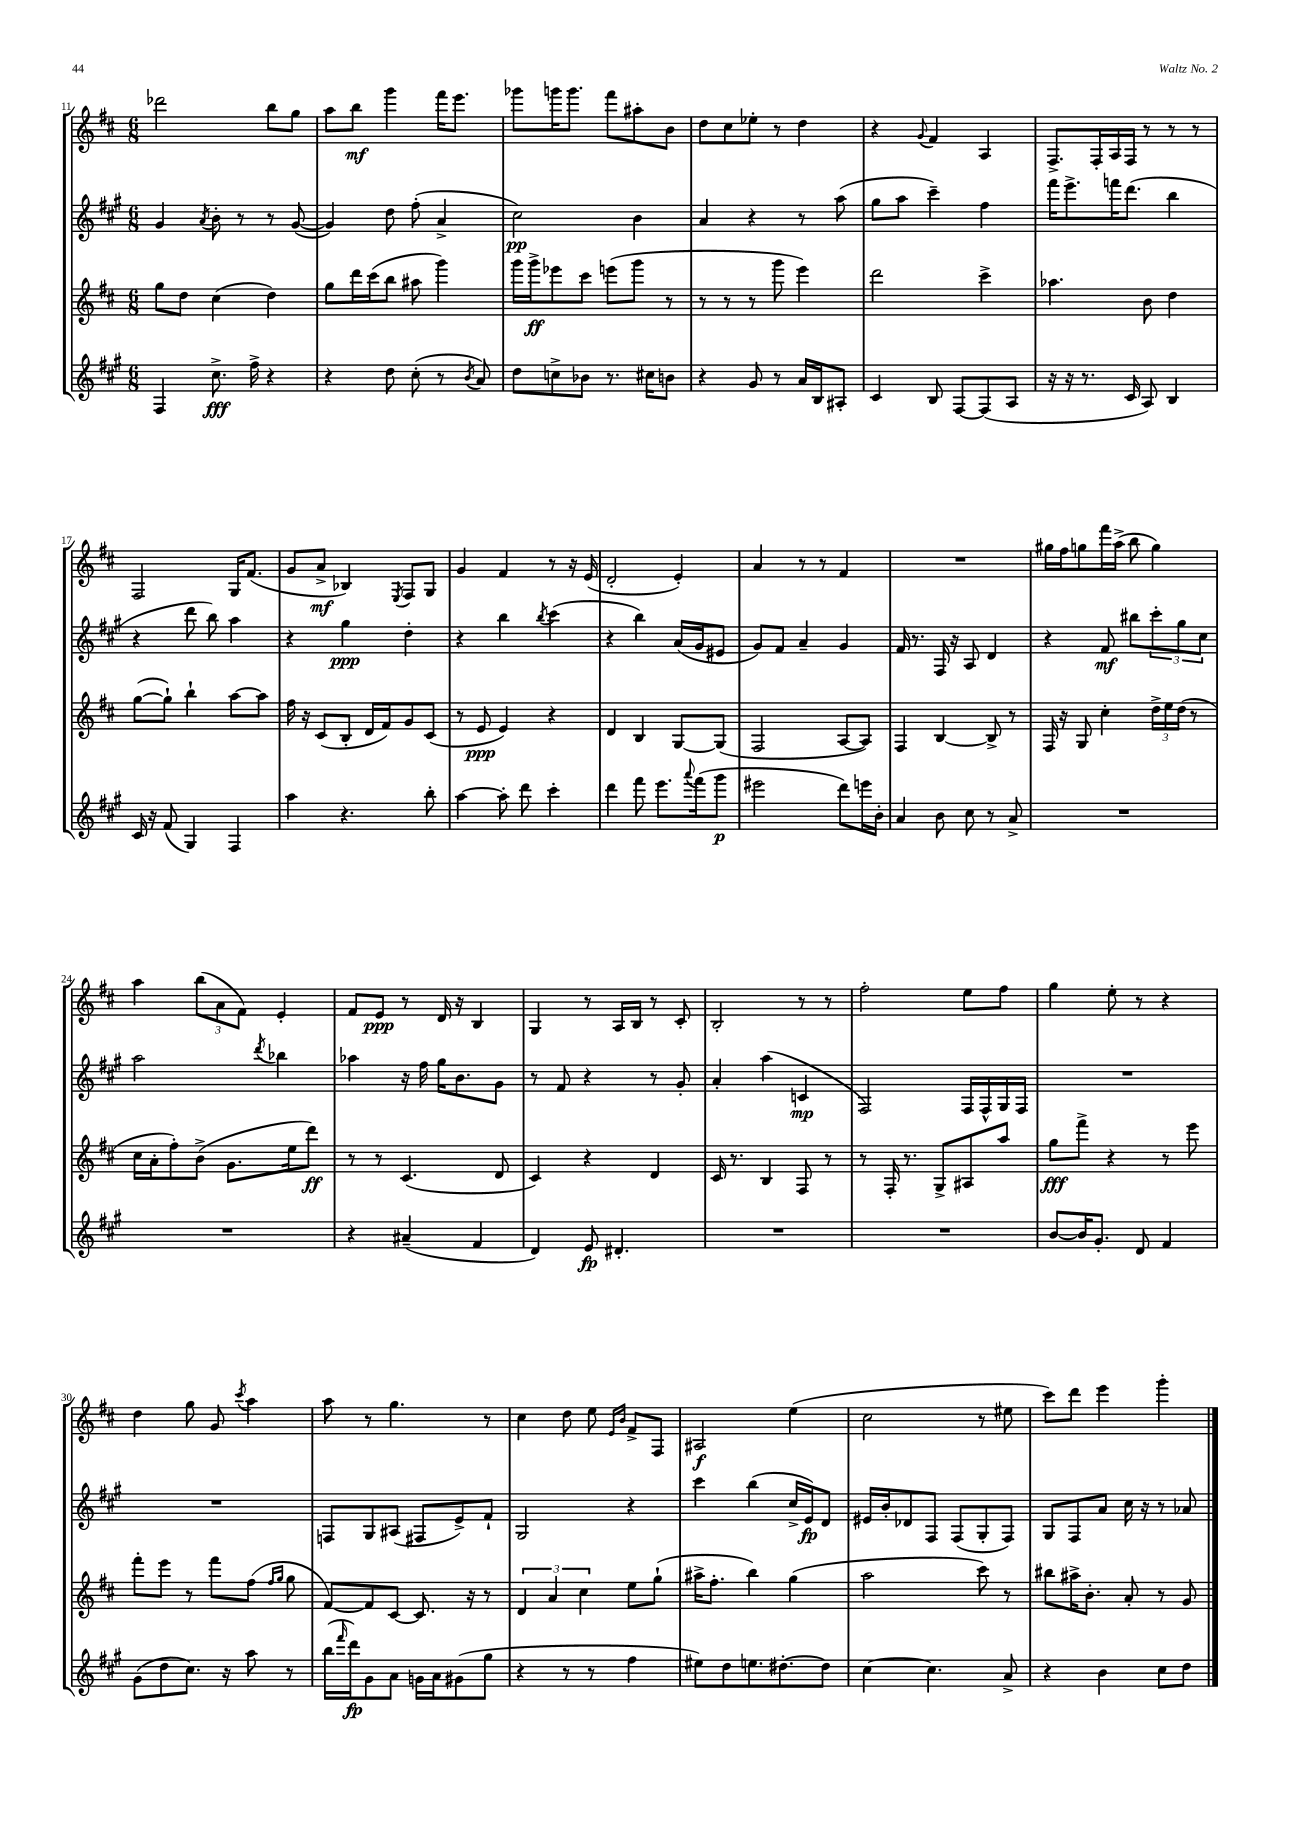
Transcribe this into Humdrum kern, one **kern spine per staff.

**kern	**kern	**kern	**kern
*staff4	*staff3	*staff2	*staff1
*clefG2	*clefG2	*clefG2	*clefG2
*k[f#c#g#]	*k[f#c#]	*k[f#c#g#]	*k[f#c#]
*M6/8	*M6/8	*M6/8	*M6/8
4F#/	8gg\L	4g#/	2ddd-\
.	8dd\J	.	.
.	.	8qa/	.
8.cc#^\	(4cc#\	8b'\	.
.	.	8r	.
16ff#^\	.	.	.
4r	4dd\)	8r	8bb\L
.	.	([8g#/	8gg\J
=	=	=	=
4r	8gg\L	4g#/])	8aa\L
.	16ddd\L	.	8bb\J
.	(16ccc#\J	.	.
8dd\	8bb\J	8dd\	4ggg\
(8cc#'\	8aa#\	(8ff#'\	.
8r	4ggg\)	4a^/	16fff#\LK
.	.	.	8.eee\J
8qb/	.	.	.
8a/)	.	.	.
=	=	=	=
8dd\L	16ggg\LL	2cc#\)	8ggg-\L
.	16ggg^\J	.	.
8cc^\	8eee-\	.	16ggg\K
.	.	.	8.ggg\J
8b-\J	8ccc#\J	.	.
8.r	(8eee\L	.	8fff#\L
.	8ggg\J	4b\	8aa#'\
16cc#\LK	.	.	.
8b\J	8r	.	8b\J
=	=	=	=
4r	8r	4a/	8dd\L
.	8r	.	8cc#\
8g#/	8r	4r	8ee-'\J
8r	8ggg\	.	8r
16a/LL	4eee\)	8r	4dd\
16B/J	.	.	.
8A#'/J	.	(8aa\	.
=	=	=	=
4c#/	2ddd\	8gg#\L	4r
.	.	8aa\J	.
.	.	.	8qqg/
8B/	.	4ccc#~\)	4f#/
[8F#/L	.	.	.
(8F#/]	4ccc#^\	4ff#\	4A/
8A/J	.	.	.
=	=	=	=
16r	4.aa-\	16fff#\LK	8.F#^/L
16r	.	8.eee^\	.
8.r	.	.	.
.	.	.	16F#'/L
.	.	16fff\K	16A/
16c#/	.	(8.ddd\J	16F#/JJ
8A/)	8b\	.	8r
4B/	4dd\	4bb\	8r
.	.	.	8r
=	=	=	=
16c#/	([8gg\L	4r	2F#/
16r	.	.	.
(8f#/	8gg`\]J)	.	.
4G#/)	4bb`\	8ddd\	.
.	.	8bb\)	.
4F#/	[8aa\L	4aa\	16G/LK
.	.	.	(8.f#/J
.	8aa\]J	.	.
=	=	=	=
4aa\	16ff#\	4r	8g/L
.	16r	.	.
.	(8c#/L	.	8a^/J
4.r	8B'/J	4gg#\	4B-/)
.	16d/LL	.	.
.	16f#/J)	.	.
.	.	.	8qE/
.	8g/	4dd'\	8F#/L
8bb'\	(8c#/J	.	8G/J
=	=	=	=
[4aa\	8r	4r	4g/
.	8e/	.	.
8aa'\]	4e/)	4bb\	4f#/
8ddd\	.	.	.
.	.	8qbb/	.
4ccc#'\	4r	(4ccc#\	8r
.	.	.	16r
.	.	.	(16e/
=	=	=	=
4ddd\	4d/	4r	2d'/
8fff#\	4B/	4bb\)	.
8.eee\L	.	.	.
.	[8G/L	(16a/LL	4e'/)
8qqaaa/	.	.	.
(16fff#\k	.	16g#/J	.
8ggg#\J	(8G/]J	8e#/J	.
=	=	=	=
2eee#\	2F#/	8g#/L)	4a/
.	.	8f#/J	.
.	.	4a~/	8r
.	.	.	8r
8ddd\L)	[8A/L	4g#/	4f#/
16eee\L	8A/]J)	.	.
16b'\JJ	.	.	.
=	=	=	=
4a/	4F#/	16f#/	2.r
.	.	8.r	.
8b\	[4B/	16F#/	.
.	.	16r	.
8cc#\	.	8A/	.
8r	8B^/]	4d/	.
8a^/	8r	.	.
=	=	=	=
2.r	16F#/	4r	16gg#\LL
.	16r	.	16ff#\J
.	8G/	.	8gg\
.	4cc#'\	8f#/	16fff#\L
.	.	.	(16aa^\JJ
.	.	8bb#\L	8bb\
.	24dd^\LL	12ccc#'\	4gg\)
.	24ee\	.	.
.	(24dd\JJ	12gg#\	.
.	8r	.	.
.	.	12cc#\J	.
=	=	=	=
2.r	16cc#\LL	2aa\	4aa\
.	16a'\J	.	.
.	8ff#'\)	.	.
.	(8b^\J	.	(12bb\L
.	.	.	12a\
.	8.g\L	.	.
.	.	.	12f#\J)
.	.	8qddd/	.
.	.	4bb-\	4e'/
.	16ee\k	.	.
.	8ddd\J)	.	.
=	=	=	=
4r	8r	4aa-\	8f#/L
.	8r	.	8e/J
(4a#~/	(4.c#/	16r	8r
.	.	16ff#\	.
.	.	16gg#\LK	16d/
.	.	8.b\	16r
4f#/	.	.	4B/
.	8d/	8g#\J	.
=	=	=	=
4d/)	4c#/)	8r	4G/
.	.	8f#/	.
8e/	4r	4r	8r
4.d#'/	.	.	16A/LL
.	.	.	16B/JJ
.	4d/	8r	8r
.	.	8g#'/	8c#'/
=	=	=	=
2.r	16c#/	4a'/	2B'/
.	8.r	.	.
.	4B/	(4aa\	.
.	8F#/	4c/	8r
.	8r	.	8r
=	=	=	=
2.r	8r	2F#/)	2ff#'\
.	16F#'/	.	.
.	8.r	.	.
.	8G^/L	.	.
.	8A#/	16F#/LL	8ee\L
.	.	16F#^^/	.
.	8aa/J	16G#/	8ff#\J
.	.	16F#/JJ	.
=	=	=	=
[8b/L	8gg\L	2.r	4gg\
16b/]K	8fff#^\J	.	.
8.g#'/J	.	.	.
.	4r	.	8ee'\
8d/	.	.	8r
4f#/	8r	.	4r
.	8eee\	.	.
=	=	=	=
(8g#\L	8fff#'\L	2.r	4dd\
8dd\	8eee\J	.	.
8.cc#\J)	8r	.	8gg\
.	8fff#\L	.	8g/
16r	.	.	.
.	.	.	8qccc#/
8aa\	(8ff#\J	.	4aa\
.	16qqff#/LL	.	.
.	16qqgg/JJ	.	.
8r	8gg\	.	.
=	=	=	=
(16bb\LL	[8f#/L)	8F/L	8aa\
16qqfff#/	.	.	.
16ddd\J)	.	.	.
8g#\	8f#/]	8G#/	8r
8a\J	[8c#/J	(8A#/J	4.gg\
16g\LL	8.c#/]	8F#/L	.
16a\J	.	.	.
(8g#\	.	8e^/)	.
.	16r	.	.
8gg#\J	8r	8f#`/J	8r
=	=	=	=
4r	6d/	2G#/	4cc#\
.	6a/	.	.
8r	.	.	8dd\
.	6cc#\	.	.
8r	.	.	8ee\
.	.	.	16qqe/LL
.	.	.	16qqb/JJ
4ff#\	8ee\L	4r	8f#^/L
.	(8gg`\J	.	8F#/J
=	=	=	=
8ee#\L)	16aa#^\LK	4ccc#\	2A#/
.	8.ff#'\J	.	.
8dd\	.	.	.
8.ee\	4bb\)	(4bb\	.
[8.dd#'\	.	.	.
.	(4gg\	16cc#^/LL	(4ee\
.	.	16e/J)	.
8dd#\]J	.	8d/J	.
=	=	=	=
[4cc#\	2aa\	16e#/LL	2cc#\
.	.	16b'/J	.
.	.	8d-/	.
4.cc#\]	.	8F#/J	.
.	.	(8F#/L	.
.	8ccc#\)	8G#'/	8r
8a^/	8r	8F#/J)	8ee#\
=	=	=	=
4r	8bb#\L	8G#/L	8ccc#\L)
.	16aa#^\K	8F#/	8ddd\J
.	8.b'\J	.	.
4b\	.	8a/J	4eee\
.	8a'/	16cc#\	.
.	.	16r	.
8cc#\L	8r	8r	4ggg'\
8dd\J	8g/	8a-/	.
==	==	==	==
*-	*-	*-	*-
